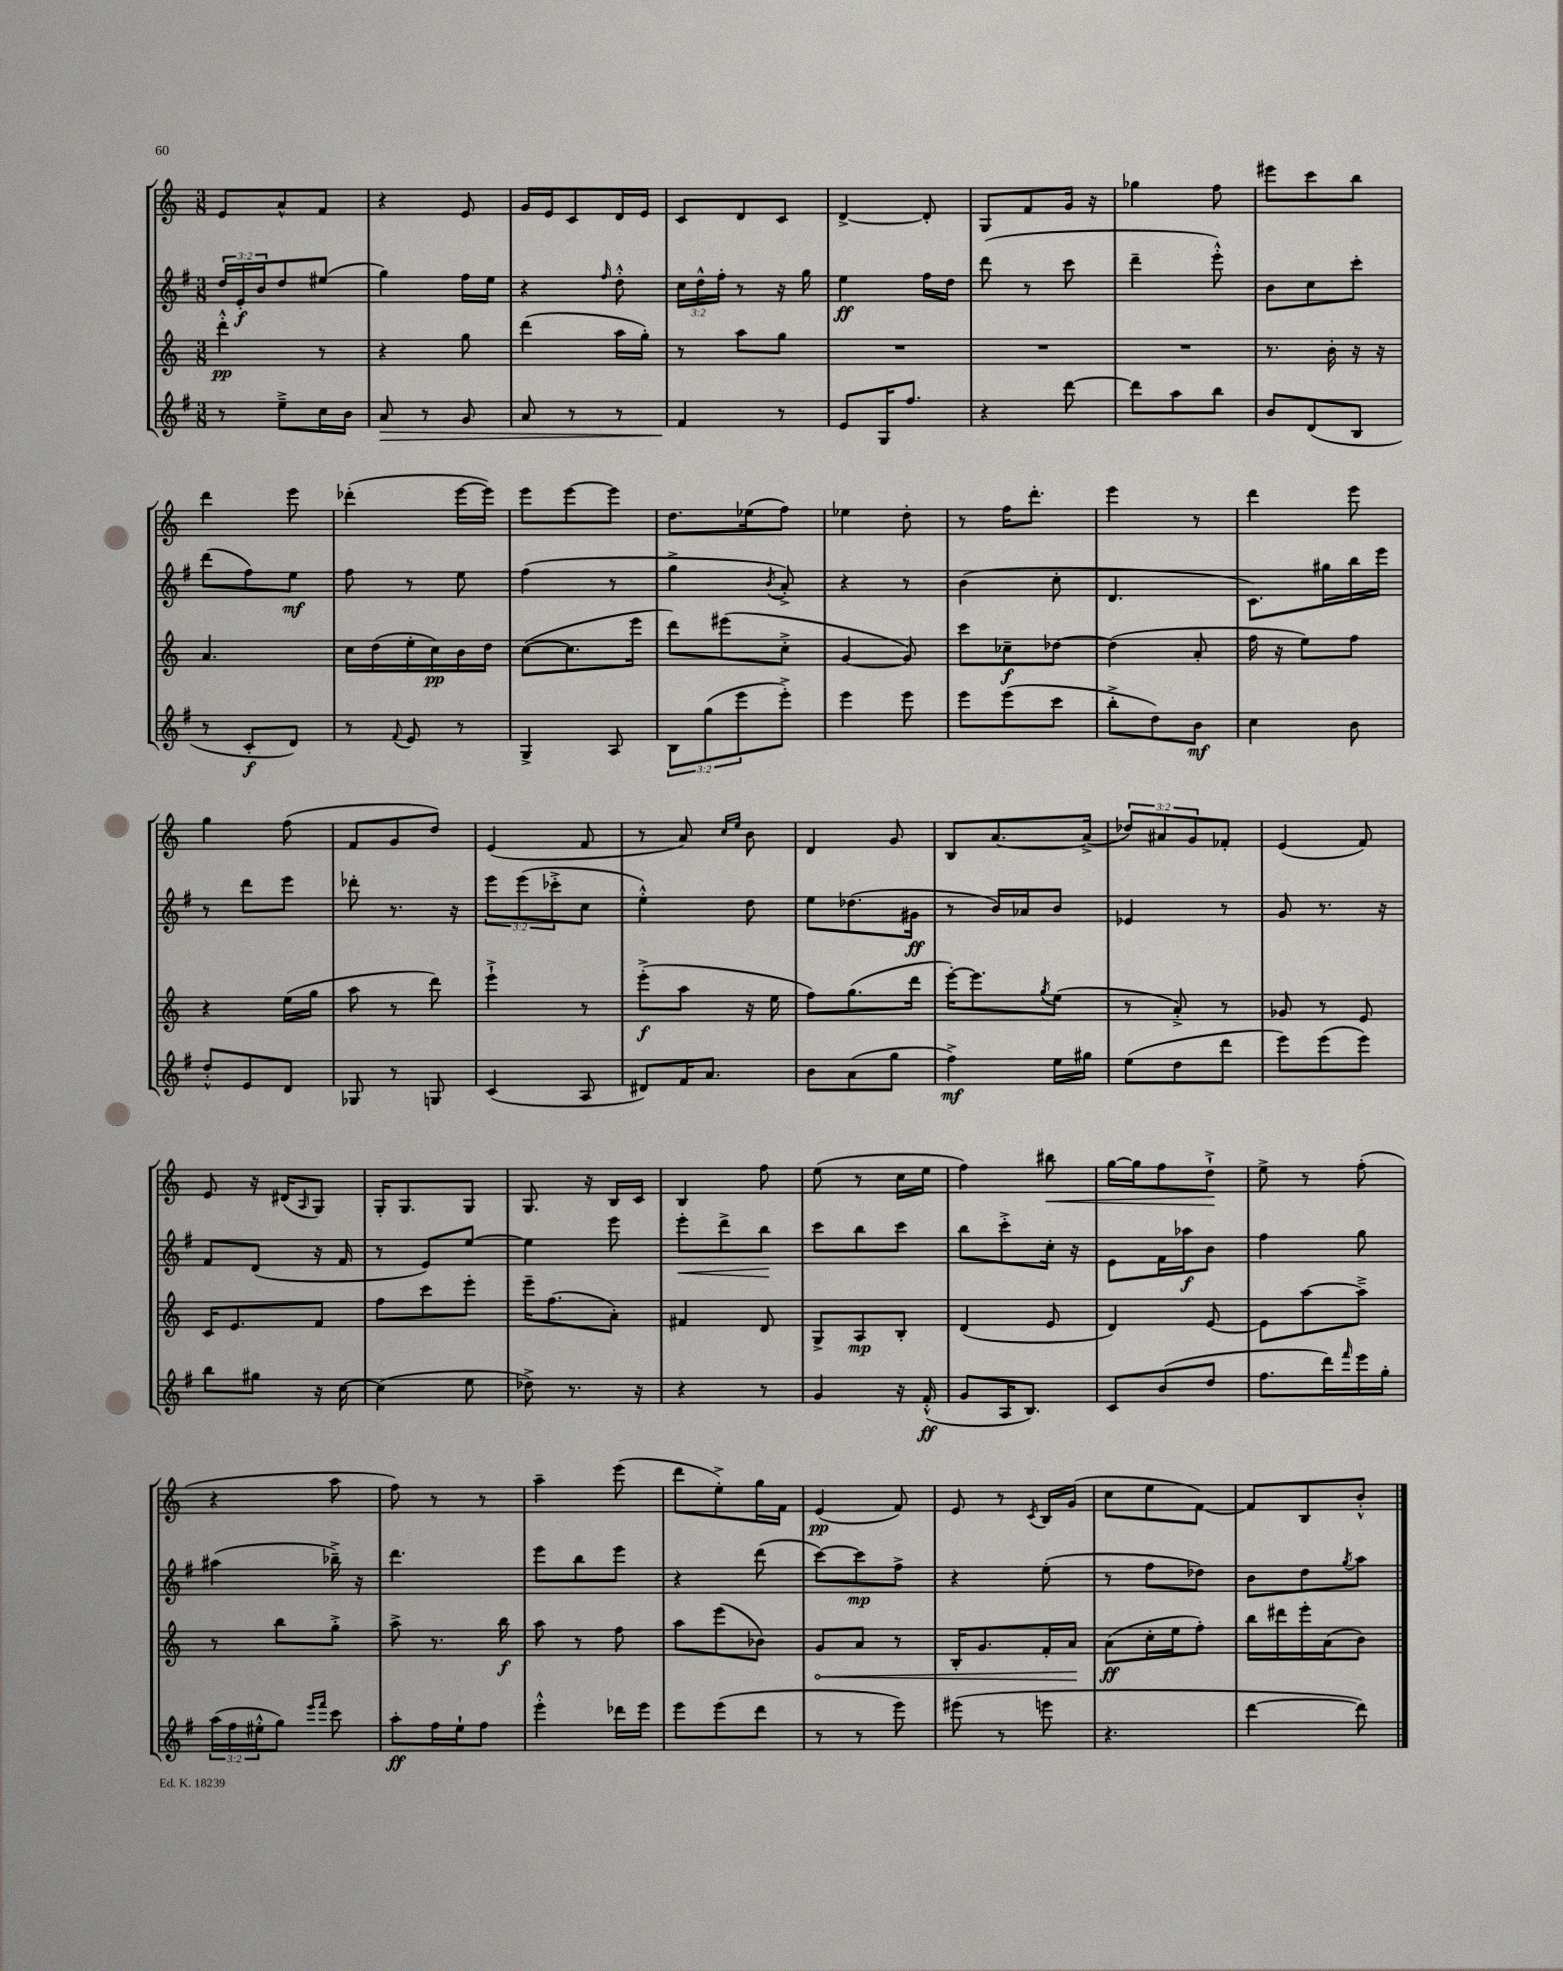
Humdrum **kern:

**kern	**dynam	**kern	**dynam	**kern	**dynam	**kern	**dynam
*part4	*part4	*part3	*part3	*part2	*part2	*part1	*part1
*staff4	*staff4	*staff3	*staff3	*staff2	*staff2	*staff1	*staff1
*clefG2	*	*clefG2	*	*clefG2	*	*clefG2	*
*k[f#]	*	*k[]	*	*k[f#]	*	*k[]	*
*M3/8	*	*M3/8	*	*M3/8	*	*M3/8	*
=39	=39	=39	=39	=39	=39	=39	=39
8r	.	4ddd'^^\	pp	24dd/LL	.	8e/L	.
.	.	.	.	24e'/	f	.	.
.	.	.	.	24b/J	.	.	.
8ee~^\L	.	.	.	8dd/	.	8a^^/	.
16cc\L	.	8r	.	(8ee#X/J	.	8f/J	.
16b\JJ	.	.	.	.	.	.	.
=40	=40	=40	=40	=40	=40	=40	=40
!	!LO:HP:b	!	!	!	!	!	!
8a/	>	4r	.	4gg\)	.	4r	.
8r	.	.	.	.	.	.	.
8g/	.	8gg\	.	16ff#\LL	.	8e/	.
.	.	.	.	16ee\JJ	.	.	.
=41	=41	=41	=41	=41	=41	=41	=41
8a/	.	(4ddd\	.	4r	.	16g/LL	.
.	.	.	.	.	.	16e/J	.
8r	.	.	.	.	.	8c/	.
.	.	.	.	16qqff#/	.	.	.
8r	.	16aa\LL	.	8dd'^^\	.	16d/L	.
.	.	16gg'\JJ)	.	.	.	16e/JJ	.
=42	=42	=42	=42	=42	=42	=42	=42
4f#/	.	8r	.	24cc\LL	.	8c/L	.
.	.	.	.	24dd^^\	.	.	.
.	.	.	.	24ff#'\JJ	.	.	.
.	.	8aa\L	.	8r	.	8d/	.
8r	]	8gg\J	.	16r	.	8c/J	.
.	.	.	.	16gg\	.	.	.
=43	=43	=43	=43	=43	=43	=43	=43
8e/L	.	4.r	.	4ee\	ff	[4d^/	.
16G/K	.	.	.	.	.	.	.
8.ff#/J	.	.	.	.	.	.	.
.	.	.	.	16ff#\LL	.	8d'/]	.
.	.	.	.	16dd\JJ	.	.	.
=44	=44	=44	=44	=44	=44	=44	=44
4r	.	4.r	.	(8ddd\	.	8G/L	.
.	.	.	.	8r	.	8f/	.
[8ddd\	.	.	.	8ccc\	.	16g/Jk	.
.	.	.	.	.	.	16r	.
=45	=45	=45	=45	=45	=45	=45	=45
8ddd\L]	.	4.r	.	4ddd~\	.	4gg-X\	.
8aa\	.	.	.	.	.	.	.
8bb\J	.	.	.	8eee'^^\)	.	8ff\	.
=46	=46	=46	=46	=46	=46	=46	=46
8b/L	.	8.r	.	8b\L	.	8eee#X\L	.
(8d/	.	.	.	8cc\	.	8ccc\	.
.	.	16b'\	.	.	.	.	.
8B/J	.	16r	.	8ccc'\J	.	8bb\J	.
.	.	16r	.	.	.	.	.
!!LO:LB:g=z
=47	=47	=47	=47	=47	=47	=47	=47
8r	.	4.a/	.	(8ddd\L	.	4ddd\	.
8c'/L	f	.	.	8ff#\)	.	.	.
8d/J)	.	.	.	8ee\J	mf	8eee\	.
=48	=48	=48	=48	=48	=48	=48	=48
8r	.	16cc\LL	.	8ff#\	.	(4ddd-X'\	.
.	.	(16dd\	.	.	.	.	.
8qqf#/	.	.	.	.	.	.	.
8e/	.	16ee'\	.	8r	.	.	.
.	.	16cc\)	pp	.	.	.	.
8r	.	16b\	.	8ee\	.	[16eee\LL	.
.	.	16dd\JJ	.	.	.	16eee\JJ])	.
=49	=49	=49	=49	=49	=49	=49	=49
4G^/	.	([8cc\L	.	(4ff#\	.	8eee\L	.
.	.	8.cc\]	.	.	.	[8eee\	.
8A/	.	.	.	8r	.	8eee\J]	.
.	.	16eee\Jk	.	.	.	.	.
=50	=50	=50	=50	=50	=50	=50	=50
12B\L	.	8ddd\L)	.	4gg^\	.	8.dd\L	.
(12gg\	.	.	.	.	.	.	.
.	.	(8eee#X\	.	.	.	.	.
12eee\	.	.	.	.	.	.	.
.	.	.	.	.	.	(16ee-X\k	.
.	.	.	.	8qb/	.	.	.
8eee'^\J)	.	8cc'^\J	.	8a'^/)	.	8ff\J)	.
=51	=51	=51	=51	=51	=51	=51	=51
4eee\	.	[4g/	.	4r	.	4ee-X\	.
8eee\	.	8g/])	.	8r	.	8dd'\	.
=52	=52	=52	=52	=52	=52	=52	=52
8eee\L	.	8ccc\L	.	(4b\	.	8r	.
(8eee\	.	8cc-X~\	f	.	.	16ff\KL	.
.	.	.	.	.	.	8.ddd'\J	.
8ccc\J	.	[8dd-X\J	.	8cc'\	.	.	.
=53	=53	=53	=53	=53	=53	=53	=53
8bb'^\L	.	(4dd-\]	.	4.d/	.	4eee\	.
8dd\)	.	.	.	.	.	.	.
8b\J	mf	8a'/	.	.	.	8r	.
=54	=54	=54	=54	=54	=54	=54	=54
4cc\	.	16ff\	.	8.c\L)	.	4ddd\	.
.	.	16r	.	.	.	.	.
.	.	8ee\L)	.	.	.	.	.
.	.	.	.	16gg#X\L	.	.	.
8b\	.	8ff\J	.	16bb\	.	8eee\	.
.	.	.	.	16eee\JJ	.	.	.
!!LO:LB:g=z
=55	=55	=55	=55	=55	=55	=55	=55
8dd'^^/L	.	4r	.	8r	.	4gg\	.
8e/	.	.	.	8ddd\L	.	.	.
8d/J	.	(16ee\LL	.	8eee\J	.	(8ff\	.
.	.	16gg\JJ	.	.	.	.	.
=56	=56	=56	=56	=56	=56	=56	=56
8G-X/	.	8aa\	.	8ddd-X'\	.	8f/L	.
8r	.	8r	.	8.r	.	8g/	.
8Gn/	.	8ddd\)	.	.	.	8dd/J)	.
.	.	.	.	16r	.	.	.
=57	=57	=57	=57	=57	=57	=57	=57
(4c/	.	4eee`^\	.	12eee\L	.	(4e/	.
.	.	.	.	(12eee\	.	.	.
.	.	.	.	12ccc-X'^\	.	.	.
8A/	.	8r	.	8cc\J	.	8f/	.
=58	=58	=58	=58	=58	=58	=58	=58
8d#X/L)	.	(8eee'^\L	f	4ee'^^\)	.	8r	.
16f#/K	.	8aa\J	.	.	.	8a/)	.
8.a/J	.	.	.	.	.	.	.
.	.	.	.	.	.	16qqcc/LL	.
.	.	.	.	.	.	16qqee/JJ	.
.	.	16r	.	8dd\	.	8b\	.
.	.	16ee\	.	.	.	.	.
=59	=59	=59	=59	=59	=59	=59	=59
8b\L	.	8ff\L)	.	8ee\L	.	4d/	.
(8a\	.	(8.gg\	.	(8.dd-X\	.	.	.
8gg\J	.	.	.	.	.	8g/	.
.	.	16ddd\Jk	.	16g#X\Jk	ff	.	.
=60	=60	=60	=60	=60	=60	=60	=60
4ff#^\)	mf	[16eee'\KL)	.	8r	.	8B/L	.
.	.	8.eee\]	.	.	.	.	.
.	.	.	.	16b/LL)	.	[8.a/	.
.	.	.	.	16a-X/J	.	.	.
.	.	8qgg/	.	.	.	.	.
16ee\LL	.	(8ee\J	.	8b/J	.	.	.
16gg#X\JJ	.	.	.	.	.	(16a^/Jk]	.
=61	=61	=61	=61	=61	=61	=61	=61
(8ee\L	.	8r	.	4e-X/	.	12dd-X/L)	.
.	.	.	.	.	.	12a#X/	.
8dd\	.	8a'^/)	.	.	.	.	.
.	.	.	.	.	.	12g/	.
8ddd\J	.	8r	.	8r	.	8f-X'/J	.
=62	=62	=62	=62	=62	=62	=62	=62
8eee\L)	.	8g-X/	.	8g/	.	(4e/	.
(8eee\	.	8r	.	8.r	.	.	.
8eee\J)	.	8e/	.	.	.	8f/)	.
.	.	.	.	16r	.	.	.
!!LO:LB:g=z
=63	=63	=63	=63	=63	=63	=63	=63
8bb\L	.	16c/KL	.	8f#/L	.	8e/	.
.	.	8.e/	.	.	.	.	.
8gg#X\J	.	.	.	(8d/J	.	16r	.
.	.	.	.	.	.	(16d#X/KL	.
.	.	.	.	.	.	16qqA/	.
16r	.	8f/J	.	16r	.	8G/J)	.
[16cc\	.	.	.	16f#/	.	.	.
=64	=64	=64	=64	=64	=64	=64	=64
(4cc\]	.	8ff\L	.	8r	.	16G'/KL	.
.	.	.	.	.	.	8.G/	.
.	.	8ccc\	.	8e/L)	.	.	.
8ee\	.	8eee'\J	.	[8ee/J	.	8G/J	.
=65	=65	=65	=65	=65	=65	=65	=65
8dd-X^\)	.	16eee~\KL	.	4ee\]	.	8.G/	.
.	.	(8.ff\	.	.	.	.	.
8.r	.	.	.	.	.	.	.
.	.	.	.	.	.	16r	.
.	.	8a'\J)	.	8eee\	.	16B/LL	.
16r	.	.	.	.	.	16c/JJ	.
=66	=66	=66	=66	=66	=66	=66	=66
!	!	!	!	!	!LO:HP:b	!	!
4r	.	4f#X/	.	8eee'\L	<	4B/	.
.	.	.	.	8ddd^\	.	.	.
8r	.	8d/	.	8bb\J	.	8ff\	.
.	.	.	.	.	[	.	.
=67	=67	=67	=67	=67	=67	=67	=67
4g/	.	8G^/L	.	8ccc\L	.	(8ee\	.
.	.	8A/	mp	8bb\	.	8r	.
16r	.	8B'/J	.	8ccc\J	.	16cc\LL	.
(16f#'^^/	ff	.	.	.	.	16ee\JJ	.
=68	=68	=68	=68	=68	=68	=68	=68
8g/L	.	(4d/	.	8bb\L	.	4ff\)	.
16A/K	.	.	.	8ccc'^\	.	.	.
8.B/J)	.	.	.	.	.	.	.
!	!	!	!	!	!	!	!LO:HP:b
.	.	8e/	.	16cc'\Jk	.	8bb#X\	<
.	.	.	.	16r	.	.	.
=69	=69	=69	=69	=69	=69	=69	=69
8c/L	.	4d/)	.	8e\L	.	[16gg\LL	.
.	.	.	.	.	.	16gg\J]	.
(8b/	.	.	.	16f#\L	.	8ff\	.
.	.	.	.	16aa-X\J	f	.	.
8dd/J	.	[8e/	.	8b\J	.	8dd`^\J	.
.	.	.	.	.	.	.	[
=70	=70	=70	=70	=70	=70	=70	=70
8.ff#\L	.	8e\L]	.	4ff#\	.	8ee^\	.
.	.	[8aa\	.	.	.	8r	.
16ddd\L)	.	.	.	.	.	.	.
16qqfff#/	.	.	.	.	.	.	.
16eee\	.	8aa~^\J]	.	8gg\	.	(8ff'\	.
16gg'\JJ	.	.	.	.	.	.	.
!!LO:LB:g=z
=71	=71	=71	=71	=71	=71	=71	=71
(24aa\LL	.	8r	.	(4aa#X\	.	4r	.
24ff#\	.	.	.	.	.	.	.
24ee#X'^^\J	.	.	.	.	.	.	.
8gg\J)	.	8bb\L	.	.	.	.	.
16qqeee/LL	.	.	.	.	.	.	.
16qqfff#/JJ	.	.	.	.	.	.	.
8ccc\	.	8gg'^\J	.	16bb-X~^\)	.	8aa\	.
.	.	.	.	16r	.	.	.
=72	=72	=72	=72	=72	=72	=72	=72
8aa'\L	ff	8aa^\	.	4.ddd\	.	8ff\)	.
16ff#\L	.	8.r	.	.	.	8r	.
16ee`\J	.	.	.	.	.	.	.
8ff#\J	.	.	.	.	.	8r	.
.	.	16bb\	f	.	.	.	.
=73	=73	=73	=73	=73	=73	=73	=73
4eee'^^\	.	8aa\	.	8eee\L	.	4aa~\	.
.	.	8r	.	8bb\	.	.	.
16ddd-X\LL	.	8ff\	.	8eee\J	.	(8eee\	.
16eee\JJ	.	.	.	.	.	.	.
=74	=74	=74	=74	=74	=74	=74	=74
8eee\L	.	8aa\L	.	4r	.	8ddd\L	.
(8eee\	.	(8eee\	.	.	.	8ee'^\)	.
8ddd\J	.	8b-X\J)	.	(8ddd\	.	16gg\L	.
.	.	.	.	.	.	16f\JJ	.
=75	=75	=75	=75	=75	=75	=75	=75
!	!	!	!LO:HP:b	!	!	!	!
8r	.	8g/L	<	[8ccc\L)	.	(4e/	pp
8r	.	8a/J	.	8ccc\]	mp	.	.
8eee\)	.	8r	.	8ff#^\J	.	8f/)	.
=76	=76	=76	=76	=76	=76	=76	=76
(8eee#X\	.	16B'/KL	.	4r	.	8e/	.
.	.	8.g/	.	.	.	.	.
8r	.	.	.	.	.	8r	.
.	.	.	.	.	.	8qc/	.
8eeen\	.	16f'/L	.	(8ee'\	.	16B/LL	.
.	.	16a/JJ	.	.	.	(16g/JJ	.
.	.	.	[	.	.	.	.
=77	=77	=77	=77	=77	=77	=77	=77
4.r	.	(8a\L	ff	8r	.	8cc\L	.
.	.	16cc'\L	.	8ff#\L	.	8ee\	.
.	.	16ee\J	.	.	.	.	.
.	.	8ff'\J)	.	8dd-X\J)	.	[8f\J)	.
=78	=78	=78	=78	=78	=78	=78	=78
[4ddd\	.	16bb\LL	.	8b\L	.	8f/L]	.
.	.	16ddd#X\	.	.	.	.	.
.	.	16eee'\	.	8dd\	.	8B/	.
.	.	(16a\J	.	.	.	.	.
.	.	.	.	8qgg/	.	.	.
8ddd\])	.	8b\J)	.	8aa\J	.	8b'^^/J	.
==	==	==	==	==	==	==	==
*-	*-	*-	*-	*-	*-	*-	*-
